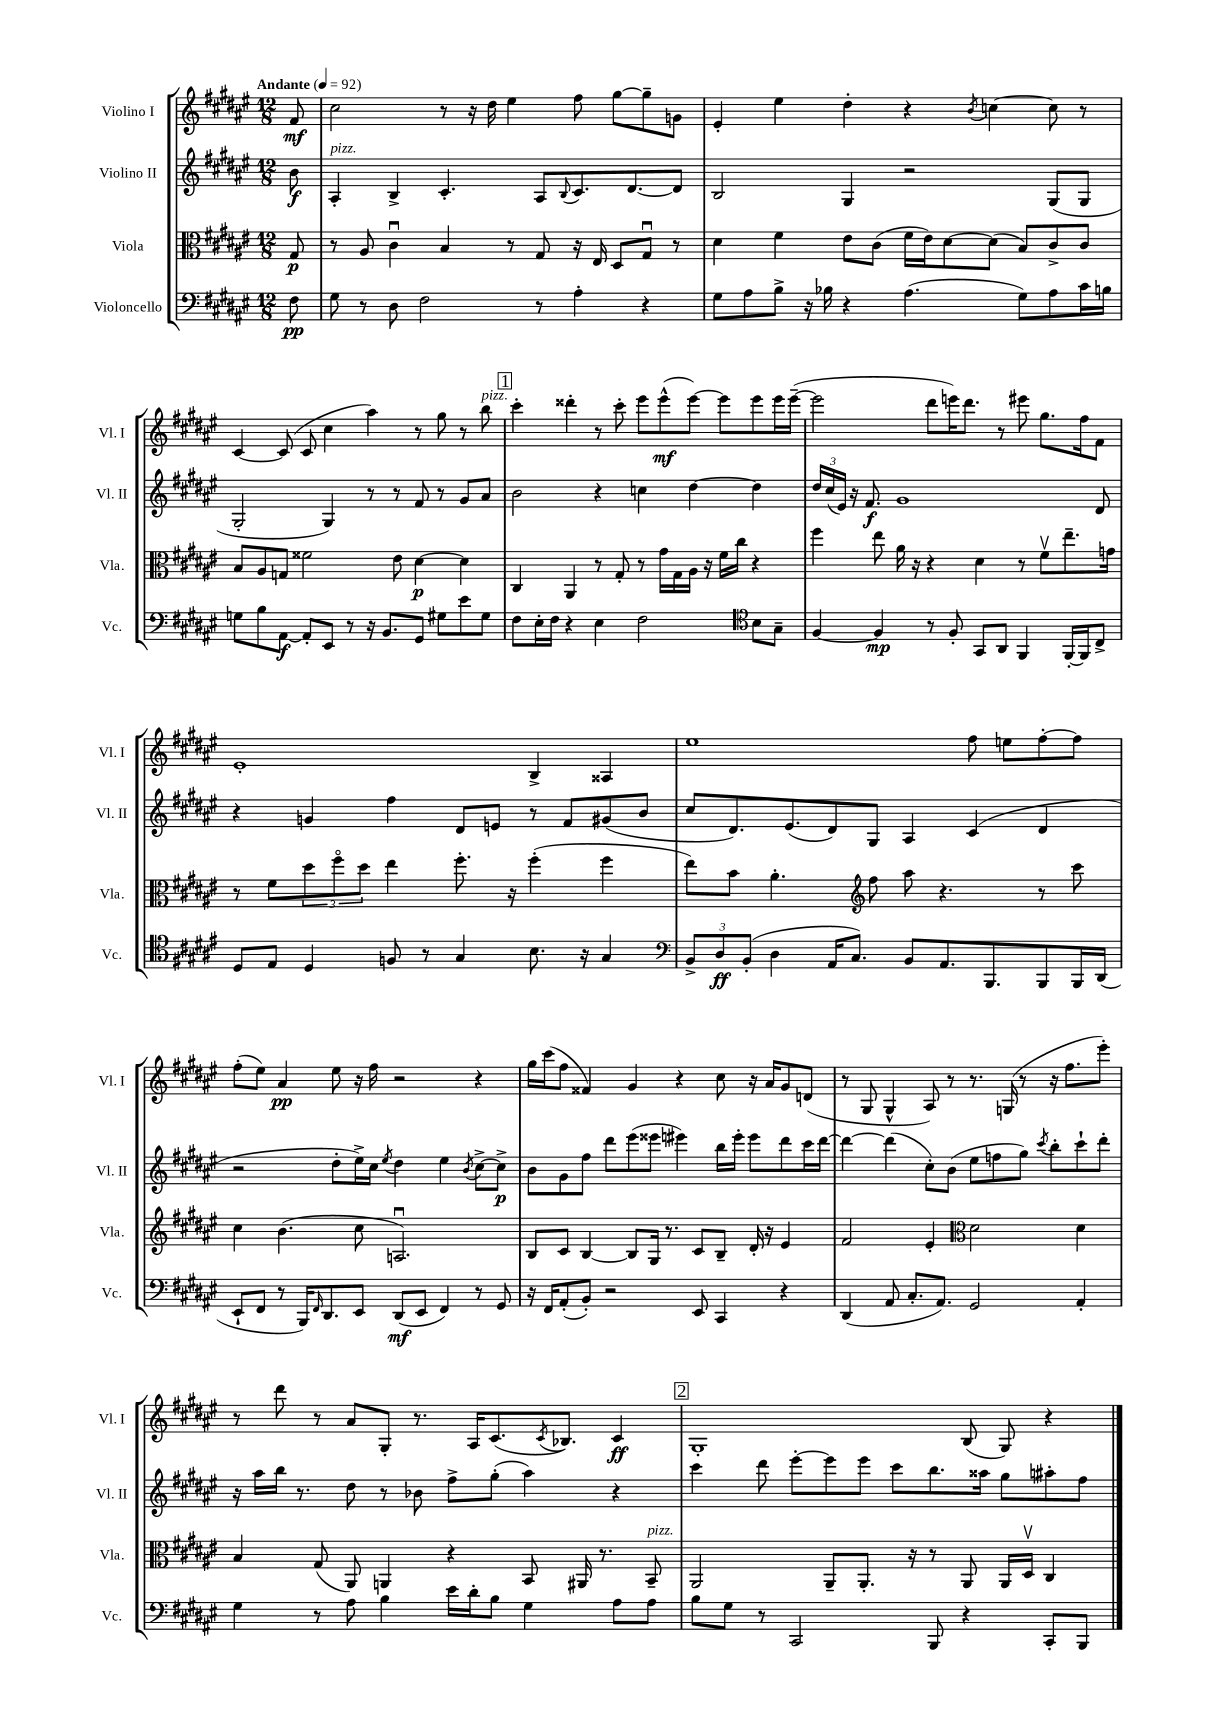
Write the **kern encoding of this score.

**kern	**dynam	**kern	**dynam	**kern	**dynam	**kern	**dynam
*part4	*part4	*part3	*part3	*part2	*part2	*part1	*part1
*staff4	*staff4	*staff3	*staff3	*staff2	*staff2	*staff1	*staff1
*I"Violoncello	*	*I"Viola	*	*I"Violino II	*	*I"Violino I	*
*I'Vc.	*	*I'Vla.	*	*I'Vl. II	*	*I'Vl. I	*
*clefF4	*	*clefC3	*	*clefG2	*	*clefG2	*
*k[f#c#g#d#a#e#]	*	*k[f#c#g#d#a#e#]	*	*k[f#c#g#d#a#e#]	*	*k[f#c#g#d#a#e#]	*
*M12/8	*	*M12/8	*	*M12/8	*	*M12/8	*
*MM92	*	*MM92	*	*MM92	*	*MM92	*
=	=	=	=	=	=	=	=
!	!	!	!	!	!	!LO:TX:a:B:t=Andante	!
8F#\	pp	8G#/	p	8b\	f	8f#/	mf
=1	=1	=1	=1	=1	=1	=1	=1
!	!	!	!	!LO:TX:a:i:t=pizz.	!	!	!
8G#\	.	8r	.	4A#'/	.	2cc#\	.
8r	.	8A#/	.	.	.	.	.
8D#\	.	4c#u\	.	4B^/	.	.	.
2F#\	.	.	.	.	.	.	.
.	.	4B/	.	4.c#'/	.	8r	.
.	.	.	.	.	.	16r	.
.	.	.	.	.	.	16dd#\	.
.	.	8r	.	.	.	4ee#\	.
8r	.	8G#/	.	8A#/L	.	.	.
.	.	.	.	8qqB/	.	.	.
4A#'\	.	16r	.	8.c#/	.	8ff#\	.
.	.	16E#/	.	.	.	.	.
.	.	8D#/L	.	.	.	[8gg#\L	.
.	.	.	.	[8.d#/	.	.	.
4r	.	8G#u/J	.	.	.	8gg#~\]	.
.	.	8r	.	8d#/J]	.	8gn\J	.
=2	=2	=2	=2	=2	=2	=2	=2
8G#\L	.	4d#\	.	2B/	.	4e#'/	.
8A#\	.	.	.	.	.	.	.
8B^\J	.	4f#\	.	.	.	4ee#\	.
16r	.	.	.	.	.	.	.
16B-X\	.	.	.	.	.	.	.
4r	.	8e#\L	.	4G#/	.	4dd#'\	.
.	.	(8c#\J	.	.	.	.	.
(4.A#\	.	16f#\LL	.	2r	.	4r	.
.	.	16e#\J)	.	.	.	.	.
.	.	[8d#\	.	.	.	.	.
.	.	.	.	.	.	8qb/	.
.	.	(8d#\J]	.	.	.	[4ccn\	.
8G#\L)	.	8B/L)	.	.	.	.	.
8A#\	.	8c#^/	.	(8G#/L	.	8cc\]	.
16c#\L	.	8c#/J	.	8G#/J	.	8r	.
16Bn\JJ	.	.	.	.	.	.	.
!!LO:LB:g=z
=3	=3	=3	=3	=3	=3	=3	=3
8Gn\L	.	8B/L	.	2G#'/	.	[4c#/	.
8B\	.	8A#/	.	.	.	.	.
[8AA#\J	f	8Gn/J	.	.	.	(8c#/]	.
8AA#'/L]	.	2f##X\	.	.	.	8c#/	.
8EE#/J	.	.	.	4G#/)	.	4cc#\	.
8r	.	.	.	.	.	.	.
16r	.	.	.	8r	.	4aa#\)	.
8.BB/L	.	.	.	.	.	.	.
.	.	8e#\	.	8r	.	.	.
8GG#/J	.	[4d#\	p	8f#/	.	8r	.
8G#X\L	.	.	.	8r	.	8gg#\	.
8e#\	.	4d#\]	.	8g#/L	.	8r	.
!	!	!	!	!	!	!LO:TX:a:i:t=pizz.	!
8G#\J	.	.	.	8a#/J	.	8bb\	.
!!LO:REH:place=s1:t=1
=4	=4	=4	=4	=4	=4	=4	=4
8F#\L	.	4C#/	.	2b\	.	4ccc#'\	.
16E#'\L	.	.	.	.	.	.	.
16F#\JJ	.	.	.	.	.	.	.
4r	.	4AA#/	.	.	.	4ddd##X'\	.
4E#\	.	8r	.	4r	.	8r	.
.	.	8G#'/	.	.	.	8ccc#'\	.
2F#\	.	8r	.	4ccn\	.	8eee#\L	.
.	.	16g#\LL	.	.	.	(8eee#^^\	mf
.	.	16G#\	.	.	.	.	.
.	.	16A#\JJ	.	[4dd#\	.	[8eee#\J)	.
.	.	16r	.	.	.	.	.
.	.	16f#\LL	.	.	.	8eee#\L]	.
.	.	16cc#\JJ	.	.	.	.	.
*clefC4	*	*	*	*	*	*	*
8B\L	.	4r	.	4dd#\]	.	8eee#\	.
8G#~\J	.	.	.	.	.	16eee#\L	.
.	.	.	.	.	.	([16eee#~\JJ	.
=5	=5	=5	=5	=5	=5	=5	=5
[4F#/	.	4ff#\	.	24dd#/LL	.	2eee#\]	.
.	.	.	.	(24cc#/	.	.	.
.	.	.	.	24e#/JJ)	.	.	.
.	.	.	.	16r	.	.	.
.	.	.	.	8.f#/	f	.	.
4F#/]	mp	8ee#\	.	.	.	.	.
.	.	16a#\	.	1g#	.	.	.
.	.	16r	.	.	.	.	.
8r	.	4r	.	.	.	8ddd#\L	.
8F#'/	.	.	.	.	.	16eeen\K)	.
.	.	.	.	.	.	8.ddd#\J	.
8GG#/L	.	4d#\	.	.	.	.	.
8AA#/J	.	.	.	.	.	8r	.
4FF#/	.	8r	.	.	.	8eee#X\	.
.	.	8f#v\L	.	.	.	8.gg#\L	.
[16FF#'/LL	.	8.ee#~\	.	.	.	.	.
16FF#/J]	.	.	.	.	.	16ff#\k	.
8C#^/J	.	.	.	8d#/	.	8f#\J	.
.	.	16gn\Jk	.	.	.	.	.
!!LO:LB:g=z
=6	=6	=6	=6	=6	=6	=6	=6
8D#/L	.	8r	.	4r	.	1e#'	.
8E#/J	.	8f#\L	.	.	.	.	.
4D#/	.	12dd#\	.	4gn/	.	.	.
.	.	12ff#\	.	.	.	.	.
.	.	12dd#\J	.	.	.	.	.
8Fn/	.	4ee#\	.	4ff#\	.	.	.
8r	.	.	.	.	.	.	.
4G#/	.	8.ff#'\	.	8d#/L	.	.	.
.	.	.	.	8en/J	.	.	.
.	.	16r	.	.	.	.	.
8.B\	.	(4ff#'\	.	8r	.	4B^/	.
.	.	.	.	8f#/L	.	.	.
16r	.	.	.	.	.	.	.
4G#/	.	4ff#\	.	(8g#X/	.	4A##X/	.
.	.	.	.	8b/J	.	.	.
=7	=7	=7	=7	=7	=7	=7	=7
*clefF4	*	*	*	*	*	*	*
12BB^/L	.	8ee#\L)	.	8cc#/L	.	1ee#	.
12D#/	ff	.	.	.	.	.	.
.	.	8b\J	.	8.d#/)	.	.	.
(12BB'/J	.	.	.	.	.	.	.
4D#\	.	4.a#'\	.	.	.	.	.
.	.	.	.	(8.e#/	.	.	.
16AA#/KL	.	.	.	8d#/)	.	.	.
8.C#/J)	.	.	.	.	.	.	.
*	*	*clefG2	*	*	*	*	*
.	.	8ff#\	.	8G#/J	.	.	.
8BB/L	.	8aa#\	.	4A#/	.	.	.
8.AA#/	.	4.r	.	.	.	.	.
.	.	.	.	(4c#/	.	8ff#\	.
8.BBB/	.	.	.	.	.	.	.
.	.	.	.	.	.	8een\L	.
8BBB/	.	8r	.	4d#/	.	[8ff#'\	.
16BBB/L	.	8ccc#\	.	.	.	8ff#\J]	.
(16DD#/JJ	.	.	.	.	.	.	.
!!LO:LB:g=z
=8	=8	=8	=8	=8	=8	=8	=8
8EE#`/L	.	4cc#\	.	2r	.	(8ff#'\L	.
8FF#/J	.	.	.	.	.	8ee#\J)	.
8r	.	(4.b\	.	.	.	4a#/	pp
16BBB/KL)	.	.	.	.	.	.	.
16qqFF#/	.	.	.	.	.	.	.
8.DD#/	.	.	.	.	.	.	.
.	.	.	.	8dd#'\L	.	8ee#\	.
8EE#/J	.	8cc#\	.	16ee#^\L)	.	16r	.
.	.	.	.	16cc#\JJ	.	16ff#\	.
.	.	.	.	8qee#/	.	.	.
(8DD#/L	mf	2.Anu/)	.	4dd#\	.	2r	.
8EE#/J	.	.	.	.	.	.	.
4FF#/)	.	.	.	4ee#\	.	.	.
.	.	.	.	8qb/	.	.	.
8r	.	.	.	[8cc#^\L	.	4r	.
8GG#/	.	.	.	8cc#^\J]	p	.	.
=9	=9	=9	=9	=9	=9	=9	=9
16r	.	8B/L	.	8b\L	.	16gg#\LL	.
16FF#/KL	.	.	.	.	.	(16ccc#\J	.
(8AA#'/	.	8c#/J	.	8g#\	.	8ff#\J	.
8BB'/J)	.	[4B/	.	8ff#\J	.	4f##X/)	.
2r	.	.	.	8ddd#\L	.	.	.
.	.	8B/L]	.	(8eee#\	.	4g#/	.
.	.	16G#/Jk	.	8eee##X\J	.	.	.
.	.	8.r	.	.	.	.	.
.	.	.	.	4eee#X\)	.	4r	.
8EE#/	.	8c#/L	.	.	.	.	.
4CC#/	.	8B~/J	.	16bb\LL	.	8cc#\	.
.	.	.	.	16eee#'\JJ	.	.	.
.	.	16d#'/	.	8eee#\L	.	16r	.
.	.	16r	.	.	.	16a#/KL	.
4r	.	4e#/	.	8ddd#\	.	8g#/	.
.	.	.	.	16ccc#\L	.	(8dn/J	.
.	.	.	.	[16ddd#\JJ	.	.	.
=10	=10	=10	=10	=10	=10	=10	=10
(4DD#/	.	2f#/	.	4ddd#\_	.	8r	.
.	.	.	.	.	.	8G#/	.
8AA#/	.	.	.	(4ddd#\]	.	4G#^^/	.
8.C#'/L	.	.	.	.	.	.	.
.	.	4e#'/	.	8cc#'\L)	.	8A#/)	.
8.AA#/J)	.	.	.	.	.	.	.
.	.	.	.	(8b\J	.	8r	.
*	*	*clefC3	*	*	*	*	*
2GG#/	.	2d#\	.	8ee#\L	.	8.r	.
.	.	.	.	8ffn\	.	.	.
.	.	.	.	.	.	(16Gn/	.
.	.	.	.	8gg#\J)	.	8r	.
.	.	.	.	8qccc#/	.	.	.
.	.	.	.	8bb'\L	.	16r	.
.	.	.	.	.	.	8.ff#\L	.
4AA#'/	.	4d#\	.	8ccc#`\	.	.	.
.	.	.	.	8ddd#'\J	.	8eee#'\J)	.
!!LO:LB:g=z
=11	=11	=11	=11	=11	=11	=11	=11
4G#\	.	4B/	.	16r	.	8r	.
.	.	.	.	16aa#\LL	.	.	.
.	.	.	.	16bb\JJ	.	8ddd#\	.
.	.	.	.	8.r	.	.	.
8r	.	(8G#/	.	.	.	8r	.
8A#\	.	8AA#/)	.	8dd#\	.	8a#/L	.
4B\	.	4AAn/	.	8r	.	8G#'/J	.
.	.	.	.	8b-X\	.	8.r	.
16e#\LL	.	4r	.	8ff#^\L	.	.	.
16d#'\J	.	.	.	.	.	16A#/KL	.
8B\J	.	.	.	(8gg#'\J	.	(8.c#/	.
4G#\	.	8BB/	.	4aa#\)	.	.	.
.	.	.	.	.	.	8qc#/	.
.	.	.	.	.	.	8.B-X/J)	.
.	.	16AA#X/	.	.	.	.	.
.	.	8.r	.	.	.	.	.
8A#\L	.	.	.	4r	.	4c#/	ff
!	!	!LO:TX:a:i:t=pizz.	!	!	!	!	!
8A#\J	.	8BB~/	.	.	.	.	.
!!LO:REH:place=s1:t=2
=12	=12	=12	=12	=12	=12	=12	=12
8B\L	.	2AA#/	.	4ccc#\	.	1G#'	.
8G#\J	.	.	.	.	.	.	.
8r	.	.	.	8ddd#\	.	.	.
2CC#/	.	.	.	[8eee#'\L	.	.	.
.	.	8AA#~/L	.	8eee#\]	.	.	.
.	.	8.AA#'/J	.	8eee#\J	.	.	.
.	.	.	.	8ccc#\L	.	.	.
.	.	16r	.	.	.	.	.
8BBB/	.	8r	.	8.bb\	.	.	.
4r	.	8AA#/	.	.	.	(8B/	.
.	.	.	.	16aa##X\Jk	.	.	.
.	.	16AA#/LL	.	8gg#\L	.	8G#/)	.
.	.	16D#v/JJ	.	.	.	.	.
8CC#'/L	.	4C#/	.	8aa#X'\	.	4r	.
8BBB/J	.	.	.	8ff#\J	.	.	.
==	==	==	==	==	==	==	==
*-	*-	*-	*-	*-	*-	*-	*-
